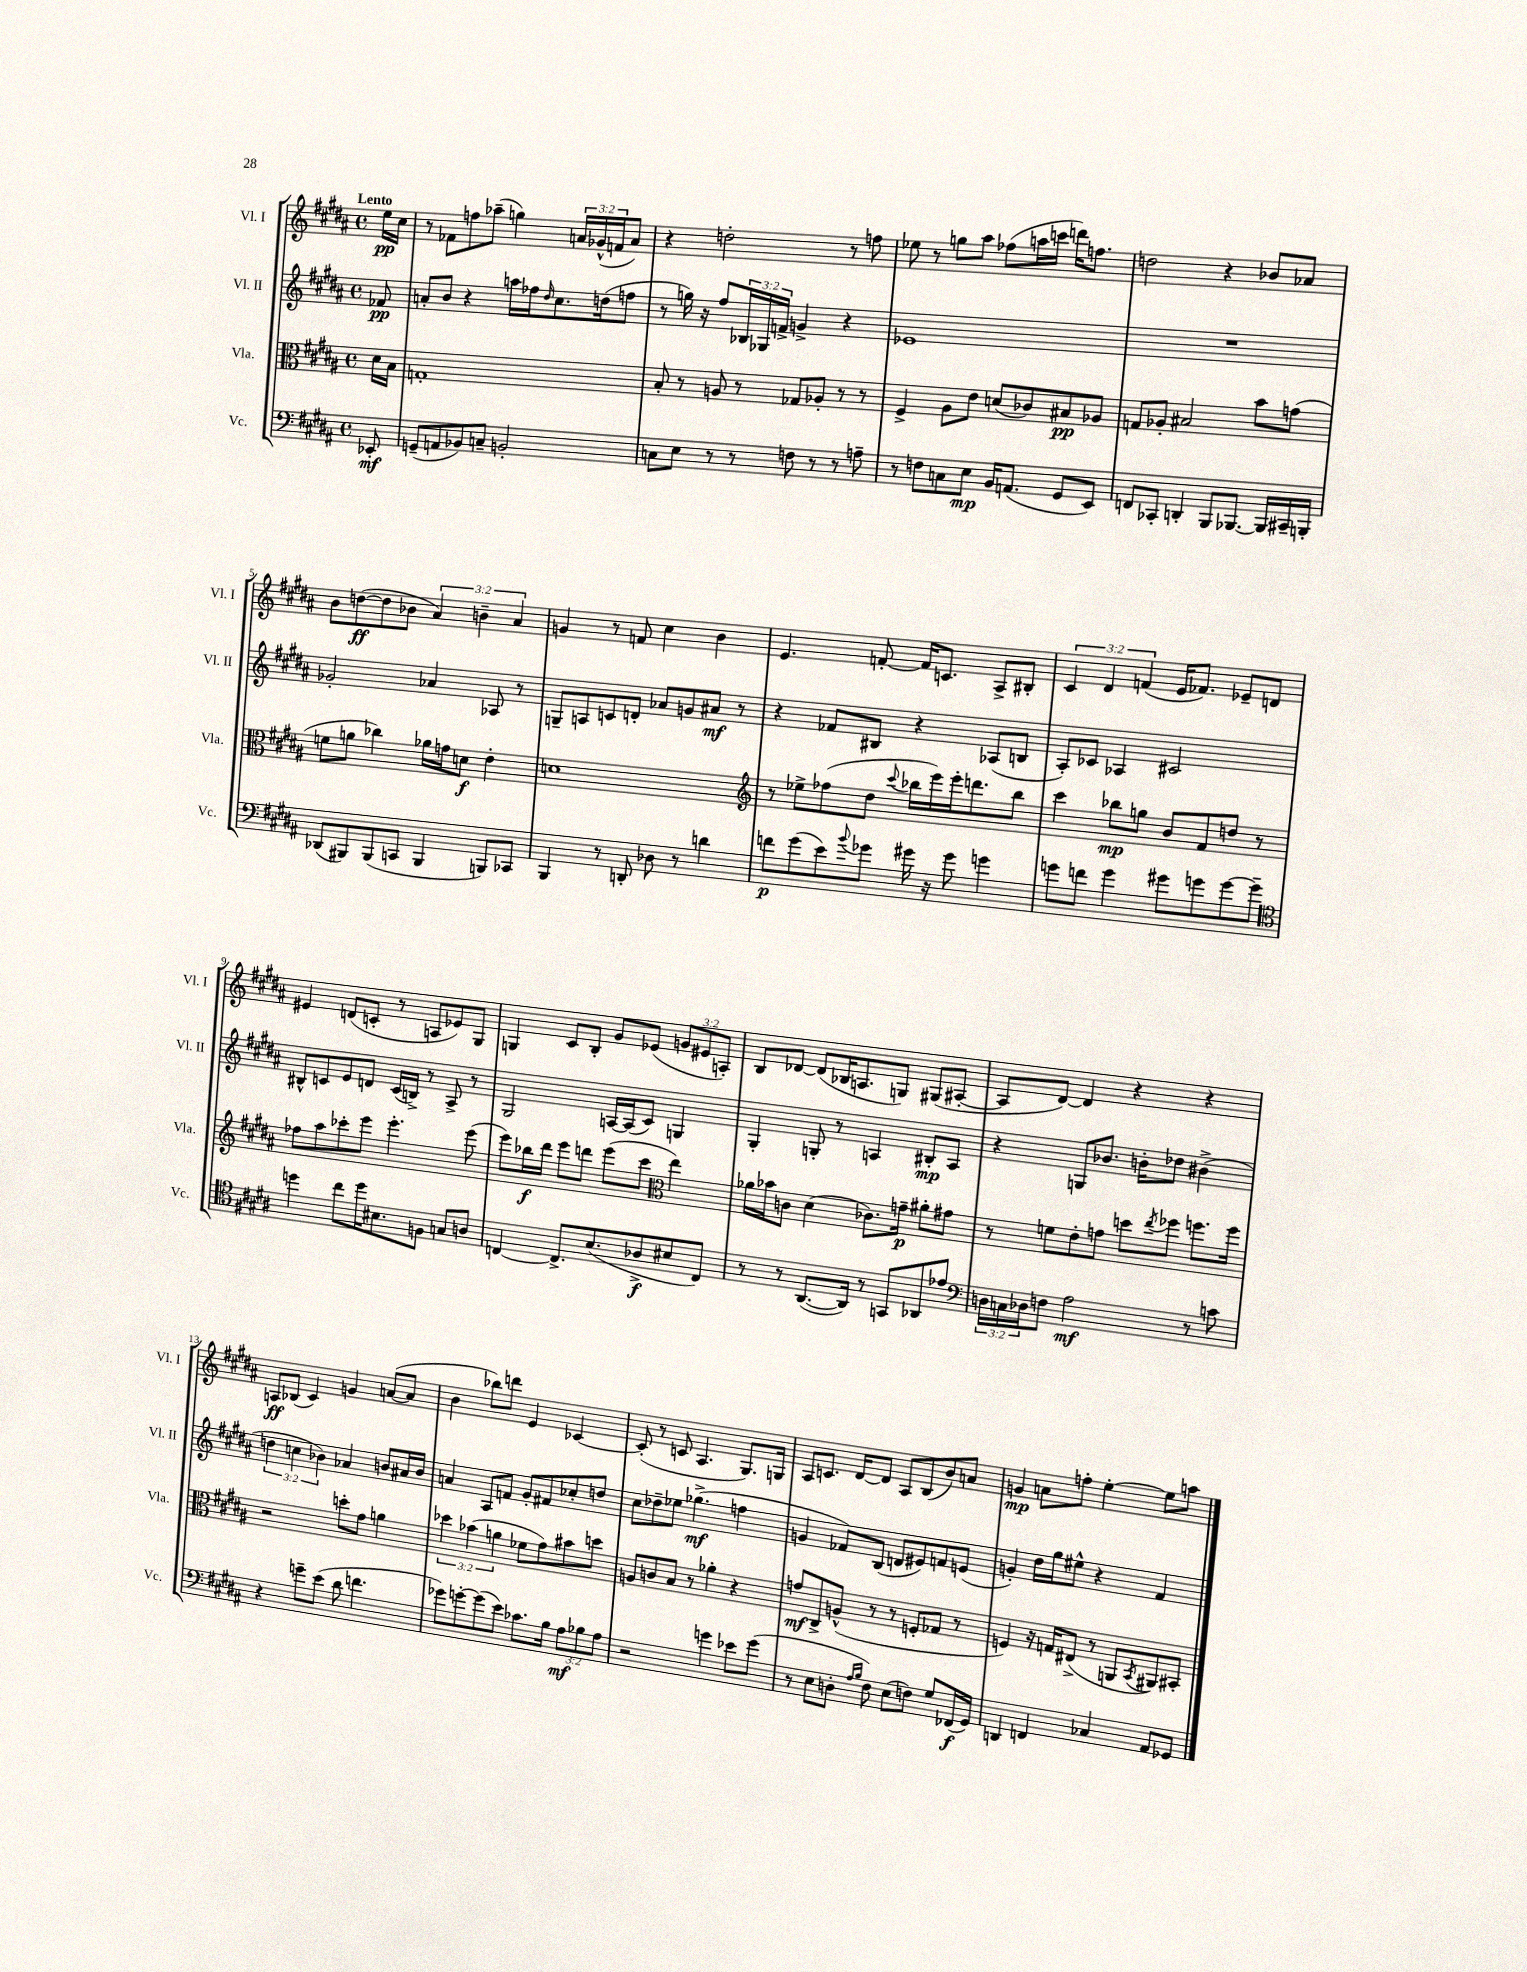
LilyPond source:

<<
\new StaffGroup <<
\new Staff = "s0" \with { instrumentName = "Vl. I" shortInstrumentName = "Vl. I" } {
    \clef treble \key b \major \defaultTimeSignature \time 4/4 \override Staff.TupletNumber.text = #tuplet-number::calc-fraction-text \partial 8 \tempo "Lento"
    e''16\pp cis''16 |
    r8 fes'8 f''8 aes''8--( g''4) \tuplet 3/2 { a'16 ges'16-^( f'16 } a'8) |
    r4 d''2-. r8 f''8 |
    ees''8 r8 g''8 ais''8 fes''8( a''16 c'''16 d'''16) f''8. |
    d''2 r4 bes'8 aes'8 |
    b'8 d''8~\ff( d''8 bes'8 \tuplet 3/2 { ais'4) b'4-- ais'4 } |
    g'4 r8 f'8 cis''4 b'4 |
    e'4. f'8~-. f'16 c'8. ais8-> bis8-. |
    \tuplet 3/2 { cis'4 dis'4 f'4( } e'16 fes'8.) ees'8-- d'8 |
    eis'4 d'8( c'8-. r8 a8 ees'8) gis8 |
    g4 cis'8 b8-. gis'8 ees'8( \tuplet 3/2 { g'8 eis'8 a8-.) } |
    b8 des'8~ des'8( bes16 a8. g8) gis8( ais8~-. |
    ais8 dis'8~) dis'4 r4 r4 |
    a8\ff bes8( cis'4) g'4 a'8~( a'8 |
    b'4 bes''8) d'''8 e'4 ces'4~ |
    ces'8-.( r8 c'8 ais4. gis8.) g16 |
    ais8 c'8. dis'16~ dis'8 ais8 b8( b'8) a'8 |
    g'4\mp a'8 f''8-. e''4~-. e''8 a''8 \bar "|." |
}
\new Staff = "s1" \with { instrumentName = "Vl. II" shortInstrumentName = "Vl. II" } {
    \clef treble \key b \major \defaultTimeSignature \time 4/4 \override Staff.TupletNumber.text = #tuplet-number::calc-fraction-text \partial 8
    fes'8\pp |
    a'8-. b'8 r4 a''16 fes''16 \grace { dis''16 } cis''8. d''16( f''8 |
    r8 g''16) r16 fis''8 \tuplet 3/2 { bes16 ges16 f'16-> } g'4-> r4 |
    ees'1 |
    R1 |
    ges'2-. aes'4 aes8 r8 |
    g8-- a8 c'8 d'8-. aes'8 g'8 ais'8\mf r8 |
    r4 fes'8 bis8 r4 aes8( b8 |
    ais8-.) ces'8 aes4 cis'2 |
    bis8-^ c'8 e'8 d'8 c'16( b16->) r8 ais8-> r8 |
    gis2 a16~ a16( cis'8) g4 |
    gis4-. g8-. r8 a4 bis8-.\mp a8 |
    r4 g8 bes'8. b'16-. des''8 bis'4->( |
    \tuplet 3/2 { d''4 c''4 bes'4) } aes'4 b'8 ais'16 b'16 |
    a'4 ais8 f'8 gis'8-. fis'8 ces''8-. d''8 |
    cis''8 des''8-- ees''8 ges''4.->\mf( f''4 |
    g'4 fes'8) b8( d'8 eis'8) f'8 e'8( |
    g'4-.) dis''16 gis''16 eis''8-^ r4 fis'4 \bar "|." |
}
\new Staff = "s2" \with { instrumentName = "Vla." shortInstrumentName = "Vla." } {
    \clef alto \key b \major \defaultTimeSignature \time 4/4 \override Staff.TupletNumber.text = #tuplet-number::calc-fraction-text \partial 8
    dis'16 b16 |
    g1-. |
    b8-. r8 a8 r8 ges8 aes8-. r8 r8 |
    fis4-> ais8 e'8 d'8( ces'8) bis8\pp aes8 |
    g8 aes8-. bis2 b'8 g'8( |
    f'8 a'8 ces''4) aes'16 g'16 d'8\f e'4-. |
    d'1 |
    \clef treble r8 ees''8-> fes''8( dis''8 \appoggiatura { cis'''8 } bes''16 e'''16) e'''16-. d'''8. bes''8 |
    cis'''4 bes''8\mp g''8 b'8 fis'8 d''8 r8 |
    fes''8 ais''8 ces'''8-. e'''8 e'''4.-. e'''8( |
    e'''8) bes''16\f dis'''16 e'''8 d'''8 e'''8( cis'''8 \clef alto e''4) |
    aes'16 bes'16 c'8 dis'4( ces'8.) g'16--\p ais'8-. gis'8 |
    r8 f'8 e'8-. g'8 d''8 \acciaccatura { e''8 } fes''8 f''8. f''16 |
    r2 d''8-. gis'8 a'4 |
    \tuplet 3/2 { des''4 bes'4( a'4 } fes'8 gis'8) bis'8 d''8 |
    a8 c'8 b8 r8 aes'4-. r4 |
    g'8\mf cis8-> a8-^( r8 r8 f8-. ges8 r8 |
    f4) r16 g16 eis8->( r8 a,8 \acciaccatura { b,8 } ais,8) bis,8-. \bar "|." |
}
\new Staff = "s3" \with { instrumentName = "Vc." shortInstrumentName = "Vc." } {
    \clef bass \key b \major \defaultTimeSignature \time 4/4 \override Staff.TupletNumber.text = #tuplet-number::calc-fraction-text \partial 8
    ees,8-.\mf |
    g,8--( a,8 bes,8) c8-- b,2-. |
    c8 e8 r8 r8 f8 r8 r8 a8-- |
    r8 f8 c8 e8\mp b,16 a,8.( gis,8 e,8) |
    f,8 ces,8-. d,4-. b,,8 bes,,8.~ bes,,16 cis,16-- b,,16-. |
    des,8( bis,,8) bis,,8( c,8 bis,,4 b,,8) ces,8 |
    b,,4 r8 d,8-. des8 r8 d'4 |
    f'8\p gis'8( e'8) \appoggiatura { b'8 } ges'8 gis'16 r16 gis'8 g'4 |
    g'8 f'8 g'4 gis'8 g'8 g'8~ g'8-- |
    \clef tenor d''4 cis''8 d''16 bis8. f8 g8 a8 |
    c4~ c8.-> b8.( aes8->\f bis8 c8) |
    r8 r8 ais,8.~( ais,16) r8 g,8 aes,8 ees'8 |
    \clef bass \tuplet 3/2 { d16 c16 des16 } f8 ais2\mf r8 c'8 |
    r4 g'8-- e'8( dis'8 f'4. |
    ges'8) g'8~-. g'8( e'8) ces'8. b16 \tuplet 3/2 { ais8\mf bes8 ais8 } |
    r2 g'4 ees'8 g'8( |
    r8 e8 d8-. \grace { ais16 b16 } fis8) e8( f8) gis8 fes,16\f( gis,16) |
    d,4 f,4 ces4 ais,8 ges,8 \bar "|." |
}
>>
>>
